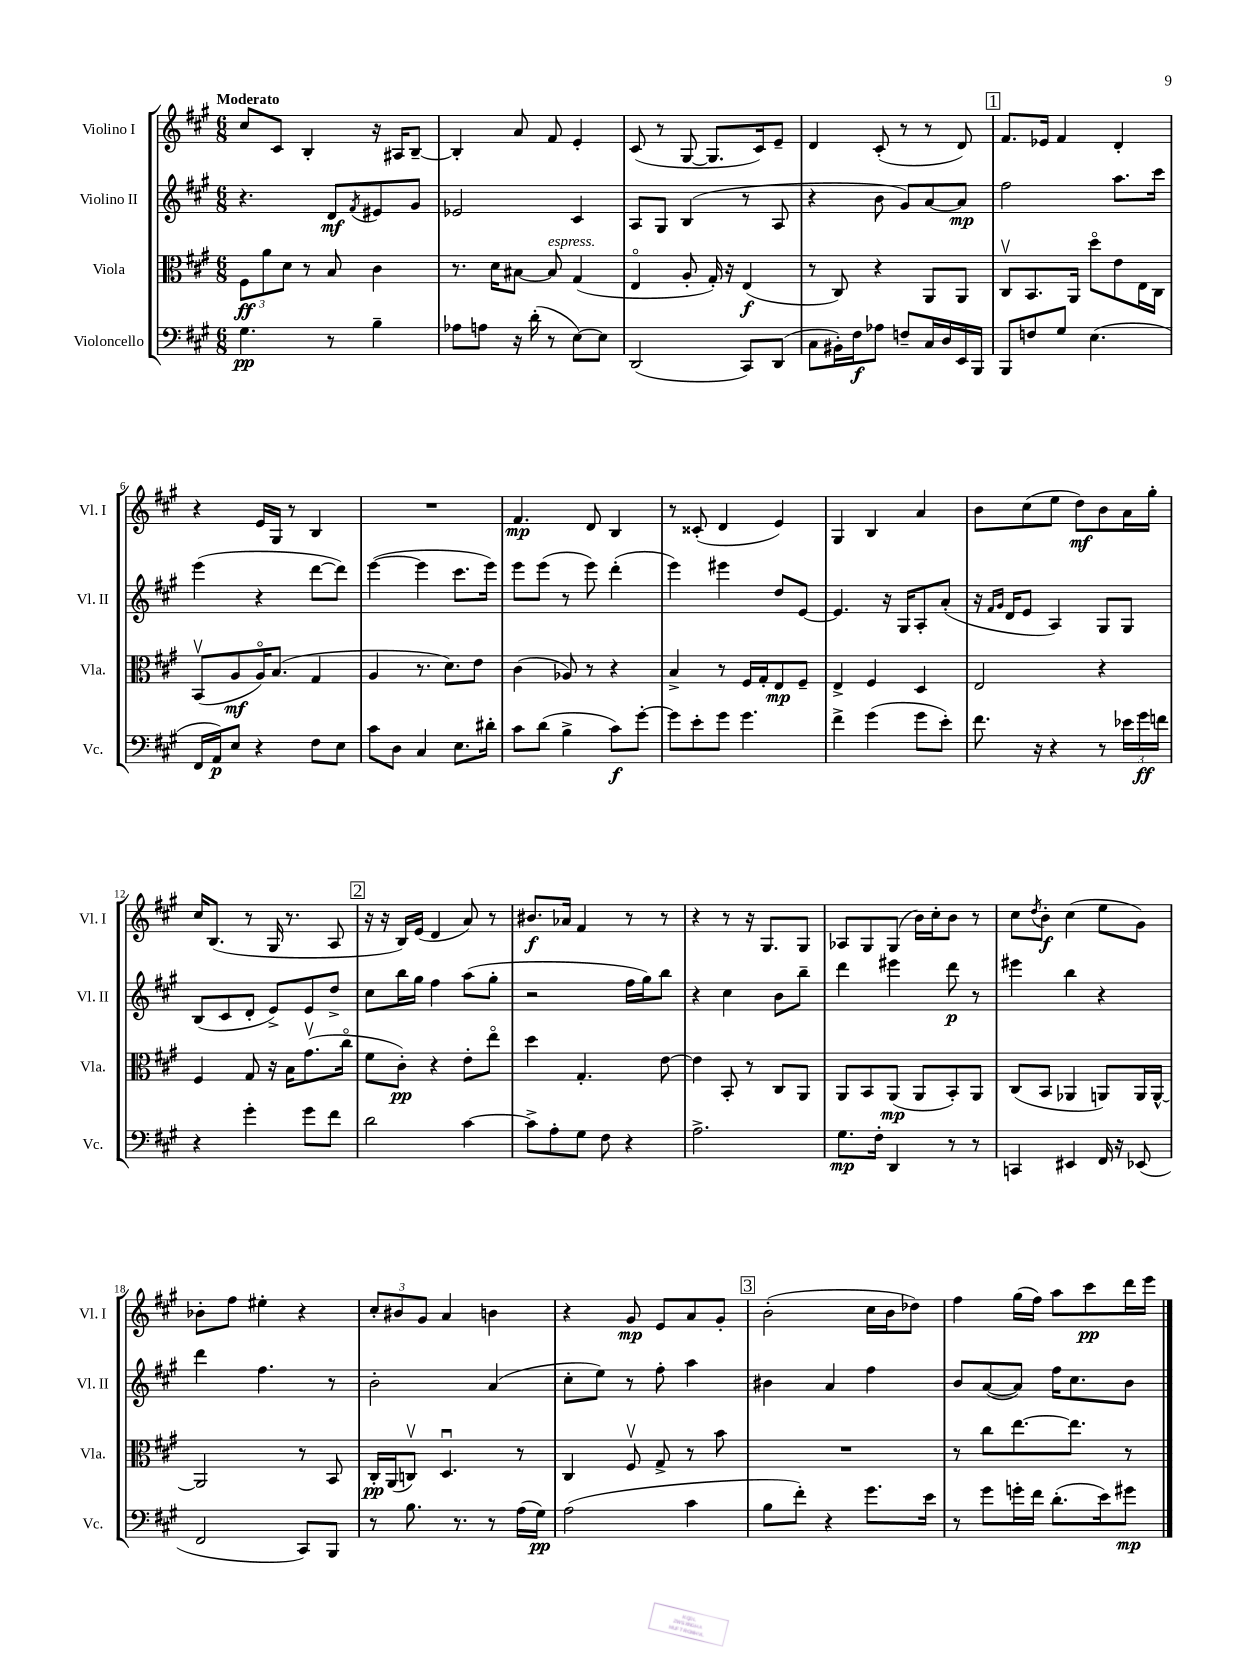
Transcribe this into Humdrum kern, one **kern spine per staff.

**kern	**kern	**kern	**kern
*staff4	*staff3	*staff2	*staff1
*clefF4	*clefC3	*clefG2	*clefG2
*k[f#c#g#]	*k[f#c#g#]	*k[f#c#g#]	*k[f#c#g#]
*M6/8	*M6/8	*M6/8	*M6/8
4.G#	12F#	4.r	8cc#
.	12a	.	.
.	.	.	8c#
.	12d	.	.
.	8r	.	4B'
8r	8B	8d	.
.	.	8qf#	.
4B~	4c#	8e#	16r
.	.	.	16A#
.	.	8g#	[8B~
=	=	=	=
8A-	8.r	2e-	4B']
8A	.	.	.
.	16d	.	.
16r	[8B#	.	8a
(16d'	.	.	.
8r	8B#]	.	8f#
[8E)	(4G#	4c#	4e'
8E]	.	.	.
=	=	=	=
(2DD	4Eo	8A	(8c#
.	.	8G#	8r
.	8A'	(4B	[8G#
.	16G#')	.	8.G#]
.	16r	.	.
8CC#)	(4E	8r	.
.	.	.	16c#)
(8DD	.	8A	8e~
=	=	=	=
8C#	8r	4r	4d
16BB#')	8C#)	.	.
16F#	.	.	.
8A-	4r	8b	(8c#'
8F~	.	8g#)	8r
16C#	8AA	[8a	8r
16D	.	.	.
16EE	8AA	8a]	8d)
16BBB	.	.	.
=	=	=	=
8BBB	8C#v	2ff#	8.f#
8F	8.BB	.	.
.	.	.	16e-
8G#	.	.	4f#
.	16AA	.	.
(4.E	8ddo	.	.
.	8e	8.aa	4d'
.	16E	.	.
.	16C#	16ccc#	.
=	=	=	=
16FF#	(8BBv	(4eee	4r
16AA)	.	.	.
8E	8A	.	.
4r	16Ao)	4r	16e
.	(8.B	.	16G#
.	.	.	8r
8F#	4G#	[8ddd	4B
8E	.	8ddd])	.
=	=	=	=
8c#	4A	([4eee	2.r
8D	.	.	.
4C#	8.r	4eee]	.
.	8.d)	.	.
8.E	.	8.ccc#	.
.	8e	.	.
16d#'	.	16eee)	.
=	=	=	=
8c#	(4c#	8eee	4.f#
(8d	.	(8eee	.
4B^	8A-)	8r	.
.	8r	8eee)	8d
8c#)	4r	(4ddd'	4B
[8g#'	.	.	.
=	=	=	=
8g#]	4B^	4eee)	8r
8e'	.	.	(8c##'
8g#	8r	4eee#	4d
4.g#	16F#	.	.
.	16G#'	.	.
.	8E	8dd	4e)
.	8F#~	[8e	.
=	=	=	=
4f#^	4E^	4.e]	4G#
(4g#	4F#	.	4B
.	.	16r	.
.	.	16G#	.
8g#	4D	8A'	4a
8e')	.	(8a'	.
=	=	=	=
8.f#	2E	16r	8b
.	.	16qqf#	.
.	.	16qqg#	.
.	.	16d	.
.	.	8e	(8cc#
16r	.	.	.
4r	.	4A)	8ee
.	.	.	8dd)
8r	4r	8G#	8b
24e-	.	8G#	16a
24g#	.	.	.
.	.	.	16gg#'
24f	.	.	.
=	=	=	=
4r	4F#	(8B	16cc#
.	.	.	(8.B
.	.	8c#	.
4g#'	8G#	8d'	8r
.	16r	8e^)	16G#
.	16B	.	8.r
8g#	(8.g#v	8e	.
8f#	.	8dd^	8A
.	16cc#o	.	.
=	=	=	=
2d	8f#	8cc#	16r
.	.	.	16r
.	8c#')	16bb	16B)
.	.	16gg#	(16e
.	4r	4ff#	4d
[4c#	8e'	(8aa	8a)
.	8eeo	8gg#'	8r
=	=	=	=
8c#^]	4dd	2r	8.b#
8A'	.	.	.
.	.	.	16a-
8G#	4.G#'	.	4f#
8F#	.	.	.
4r	.	16ff#	8r
.	.	16gg#)	.
.	[8e	8bb	8r
=	=	=	=
2.A^	4e]	4r	4r
.	8BB'	4cc#	8r
.	8r	.	16r
.	.	.	8.G#
.	8C#	8b	.
.	8AA	8bb~	8G#
=	=	=	=
8.G#	8AA	4ddd	8A-
.	8BB	.	8G#
16F#'	.	.	.
4DD	(8AA	4eee#	(8G#
.	8AA	.	16b)
.	.	.	16cc#'
8r	8BB')	8ddd	8b
8r	8AA	8r	8r
=	=	=	=
4CC	(8C#	4eee#	8cc#
.	.	.	8qdd
.	8BB	.	8b'
4EE#	4AA-	4bb	(4cc#
16FF#	8AA)	4r	8ee
16r	.	.	.
(8EE-	16AA	.	8g#)
.	[16AA^^	.	.
=	=	=	=
2FF#	2AA]	4ddd	8b-'
.	.	.	8ff#
.	.	4.ff#	4ee#'
8CC#)	8r	.	4r
8BBB	8BB	8r	.
=	=	=	=
8r	16C#'	2b'	12cc#'
.	(16AA	.	.
.	.	.	12b#
8.B	8Cv)	.	.
.	.	.	12g#
.	4.Du	.	4a
8.r	.	.	.
8r	.	(4a	4b
(16A	8r	.	.
16G#)	.	.	.
=	=	=	=
(2A	4C#	8cc#'	4r
.	.	8ee)	.
.	8F#v	8r	8g#
.	8G#^	8ff#'	8e
4c#	8r	4aa	8a
.	8b	.	8g#'
=	=	=	=
8B	2.r	4b#	(2b'
8f#')	.	.	.
4r	.	4a	.
8.g#	.	4ff#	16cc#
.	.	.	16b
.	.	.	8dd-)
16e	.	.	.
=	=	=	=
8r	8r	8b	4ff#
8g#	8cc#	([8a	.
16g'	[8.ee	8a])	(16gg#
16f#	.	.	16ff#)
(8.d'	.	16ff#	8aa
.	8.ee]	8.cc#	.
.	.	.	8ccc#
16e)	.	.	.
8g#	8r	8b	16ddd
.	.	.	16eee
==	==	==	==
*-	*-	*-	*-
